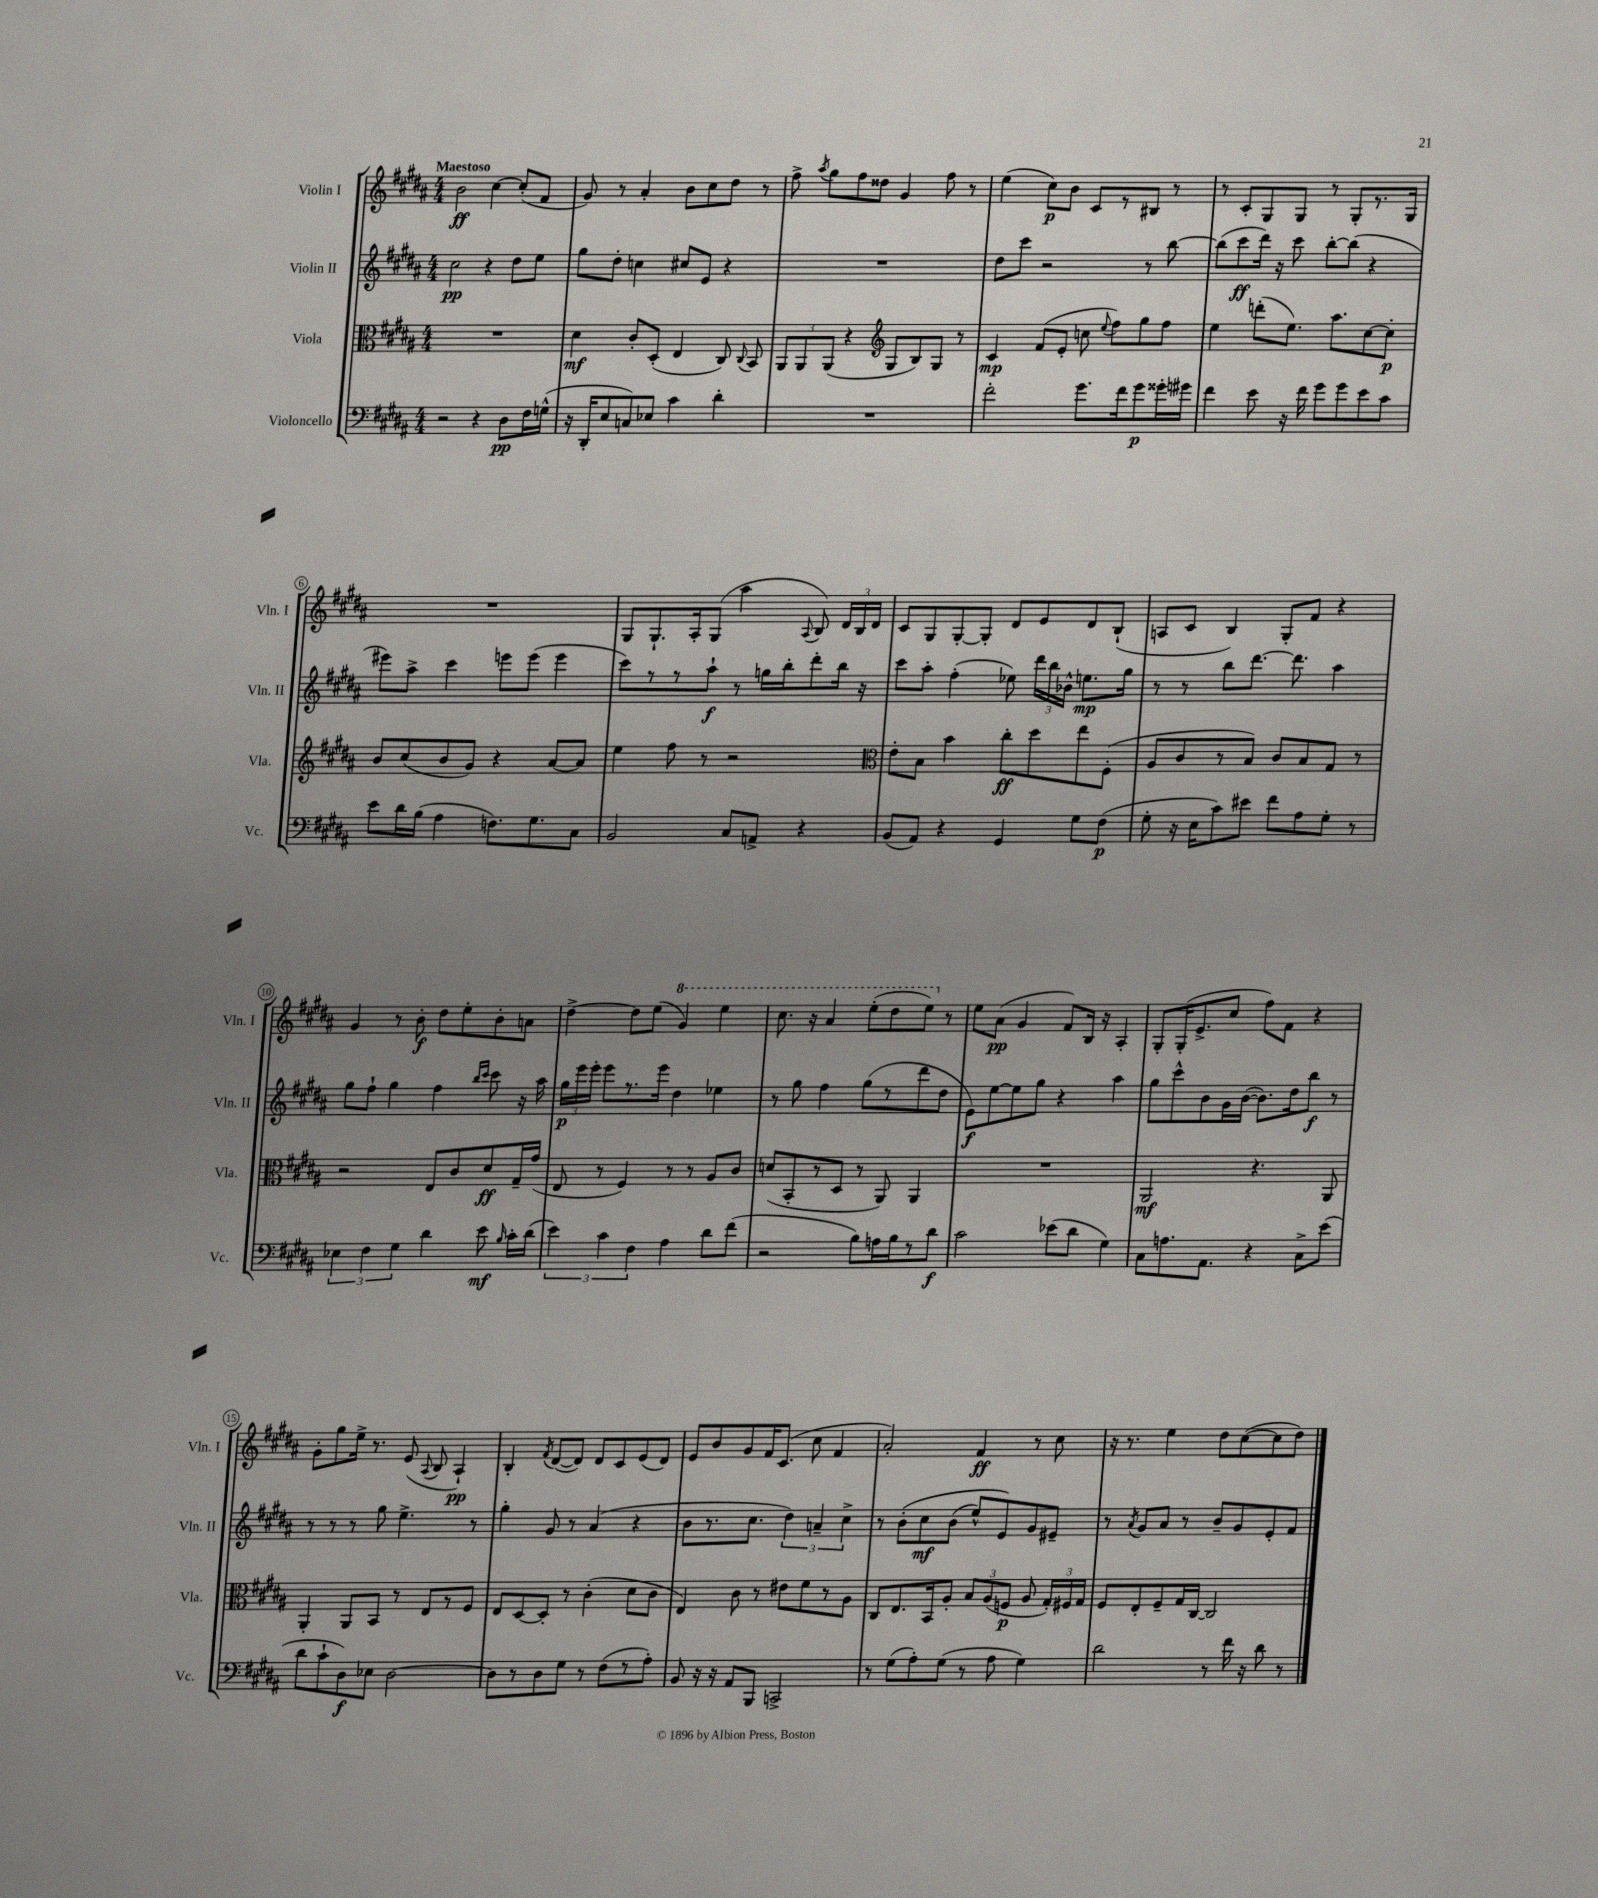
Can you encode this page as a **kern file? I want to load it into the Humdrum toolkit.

**kern	**dynam	**kern	**dynam	**kern	**dynam	**kern	**dynam
*part4	*part4	*part3	*part3	*part2	*part2	*part1	*part1
*staff4	*staff4	*staff3	*staff3	*staff2	*staff2	*staff1	*staff1
*I"Violoncello	*	*I"Viola	*	*I"Violin II	*	*I"Violin I	*
*I'Vc.	*	*I'Vla.	*	*I'Vln. II	*	*I'Vln. I	*
*clefF4	*	*clefC3	*	*clefG2	*	*clefG2	*
*k[f#c#g#d#a#]	*	*k[f#c#g#d#a#]	*	*k[f#c#g#d#a#]	*	*k[f#c#g#d#a#]	*
*M4/4	*	*M4/4	*	*M4/4	*	*M4/4	*
=1	=1	=1	=1	=1	=1	=1	=1
!	!	!	!	!	!	!LO:TX:a:B:t=Maestoso	!
2r	.	1r	.	2cc#\	pp	2b\	ff
4r	.	.	.	4r	.	[4cc#\	.
8D#\L	pp	.	.	8dd#\L	.	(8cc#'/L]	.
16F#\L	.	.	.	8ee\J	.	8f#/J	.
(16Gn^^\JJ	.	.	.	.	.	.	.
=2	=2	=2	=2	=2	=2	=2	=2
16r	.	4d#\	mf	8gg#\L	.	8g#/)	.
16DD#'/KL	.	.	.	.	.	.	.
8E/	.	.	.	8dd#'\J	.	8r	.
8Cn/)	.	8c#'/L	.	4ccn\	.	4a#'/	.
8E-X/J	.	(8D#'/J	.	.	.	.	.
4c#\	.	4E/	.	8cc#X/L	.	8b\L	.
.	.	.	.	8e/J	.	8cc#\	.
4d#'\	.	8C#/)	.	4r	.	8dd#\J	.
.	.	8qqC#/	.	.	.	.	.
.	.	8BB/	.	.	.	8r	.
=3	=3	=3	=3	=3	=3	=3	=3
1r	.	12AA#/L	.	1r	.	8ff#^\	.
.	.	12AA#/	.	.	.	.	.
.	.	.	.	.	.	8qaa#/	.
.	.	.	.	.	.	8gg#\L	.
.	.	(12AA#/J	.	.	.	.	.
.	.	4r	.	.	.	8ff#\	.
.	.	.	.	.	.	8dd##X\J	.
*	*	*clefG2	*	*	*	*	*
.	.	8G#/L	.	.	.	4g#/	.
.	.	8B/)	.	.	.	.	.
.	.	8G#/J	.	.	.	8ff#\	.
.	.	8r	.	.	.	8r	.
=4	=4	=4	=4	=4	=4	=4	=4
2f#'\	.	4c#/	mp	8dd#\L	.	(4ee\	.
.	.	.	.	8ccc#\J	.	.	.
.	.	(8f#/L	.	2r	.	8cc#\L)	p
.	.	8e'/J	.	.	.	8b\J	.
8.g#\L	.	8ccn\	.	.	.	8c#/L	.
.	.	8qqee/	.	.	.	.	.
.	.	8ff#\L)	.	.	.	8r	.
16f#\k	.	.	.	.	.	.	.
8g#\	p	8gg#\	.	8r	.	8B#X/J	.
16g##X'\L	.	8ff#\J	.	[8bb\	.	8r	.
16g#X\JJ	.	.	.	.	.	.	.
=5	=5	=5	=5	=5	=5	=5	=5
4f#\	.	4ee\	.	(8bb\L]	.	8r	.
.	.	.	.	8ccc#\	ff	8c#'/L	.
8e\	.	(8dddn'\L	.	16ddd#\Jk)	.	8G#/	.
.	.	.	.	16r	.	.	.
16r	.	8.ee\J)	.	8ccc#\	.	8G#/J	.
16f#\	.	.	.	.	.	.	.
8g#\L	.	.	.	[8bb'\L	.	8r	.
.	.	8.aa#\L	.	.	.	.	.
8g#\	.	.	.	(8bb\J]	.	8G#'/L	.
8e\	.	[8cc#\	.	4r	.	8.r	.
8c#\J	.	8cc#'\J]	p	.	.	.	.
.	.	.	.	.	.	16G#/Jk	.
!!LO:LB:g=z
=6	=6	=6	=6	=6	=6	=6	=6
8e\L	.	8b/L	.	8eee#X\L)	.	1r	.
16d#\L	.	(8cc#/	.	8aa#^\J	.	.	.
(16B\JJ	.	.	.	.	.	.	.
4A#\	.	8b/	.	4ccc#\	.	.	.
.	.	8g#/J)	.	.	.	.	.
8.Fn\L)	.	4r	.	8eeen\L	.	.	.
.	.	.	.	(8eee\J	.	.	.
8.G#\	.	.	.	.	.	.	.
.	.	[8a#/L	.	4eee\	.	.	.
8C#\J	.	8a#/J]	.	.	.	.	.
=7	=7	=7	=7	=7	=7	=7	=7
2BB/	.	4ee\	.	8ccc#\L)	.	8G#/L	.
.	.	.	.	8r	.	8.G#`/	.
.	.	8ff#\	.	8r	.	.	.
.	.	.	.	.	.	16A#'/k	.
.	.	8r	.	8aa#`\J	f	(8G#/J	.
8C#/L	.	2r	.	8r	.	4aa#\	.
8AAn^/J	.	.	.	16ggn\LL	.	.	.
.	.	.	.	16bb'\J	.	.	.
.	.	.	.	.	.	8qqA#/	.
4r	.	.	.	8ddd#'\	.	8B/)	.
.	.	.	.	16bb\Jk	.	24d#/LL	.
.	.	.	.	.	.	24B/	.
.	.	.	.	16r	.	.	.
.	.	.	.	.	.	24d#/JJ	.
=8	=8	=8	=8	=8	=8	=8	=8
*	*	*clefC3	*	*	*	*	*
(8BB/L	.	8e'\L	.	8ccc#\L	.	8c#/L	.
8AA#/J)	.	8B\J	.	8aa#'\J	.	8G#/	.
4r	.	4b\	.	(4ff#'\	.	[8G#'/	.
.	.	.	.	.	.	8G#'/J]	.
4GG#/	.	8cc#'\L	ff	8ee-X\)	.	8d#/L	.
.	.	8dd#\	.	24ddd#\LL	.	8e/	.
.	.	.	.	24bb\	.	.	.
.	.	.	.	24b-X^^\JJ	.	.	.
8G#\L	.	8ee\	.	8.een\L	mp	8d#/	.
(8F#\J	p	(8F#'\J	.	.	.	(8B`/J	.
.	.	.	.	16gg#\Jk	.	.	.
=9	=9	=9	=9	=9	=9	=9	=9
8G#'\	.	8A#/L	.	8r	.	8An/L	.
16r	.	8c#/	.	8r	.	8c#/J	.
16E\KL	.	.	.	.	.	.	.
8c#\)	.	8r	.	8bb\L	.	4B/)	.
8e#X\J	.	8B/J)	.	[8.ddd#\J	.	.	.
8f#\L	.	8c#/L	.	.	.	8G#'/L	.
.	.	.	.	8.ddd#\]	.	.	.
8A#\	.	8B/	.	.	.	8f#/J	.
8G#'\J	.	8G#/J	.	4aa#\	.	4r	.
8r	.	8r	.	.	.	.	.
!!LO:LB:g=z
=10	=10	=10	=10	=10	=10	=10	=10
6E-X\	.	2r	.	8gg#\L	.	4g#/	.
.	.	.	.	8ff#`\J	.	.	.
6F#\	.	.	.	.	.	.	.
.	.	.	.	4gg#\	.	8r	.
6G#\	.	.	.	.	.	.	.
.	.	.	.	.	.	8b'\	f
4d#\	.	8E/L	.	4ff#\	.	8dd#\L	.
.	.	8c#/	.	.	.	8ee'\	.
.	.	.	.	16qqbb/LL	.	.	.
.	.	.	.	16qqccc#/JJ	.	.	.
8e\	mf	8d#/	ff	8ccc#\	.	8b'\	.
16qqB/	.	.	.	.	.	.	.
16c#'\LL	.	16G#~/L	.	16r	.	8an\J	.
(16d#\JJ	.	(16g#/JJ	.	16aa#\	.	.	.
=11	=11	=11	=11	=11	=11	=11	=11
6e\)	.	8E/	.	24gg#\LL	p	[4dd#^\	.
.	.	.	.	24eee\	.	.	.
.	.	.	.	24eee'\JJ	.	.	.
.	.	8r	.	8eee\L	.	.	.
6c#\	.	.	.	.	.	.	.
.	.	4F#/)	.	8.r	.	8dd#\L]	.
6F#\	.	.	.	.	.	.	.
.	.	.	.	.	.	(8ee\J	.
.	.	.	.	16eee\Jk	.	.	.
*	*	*	*	*	*	*8va	*
4A#\	.	8r	.	4dd#\	.	4gg#/)	.
.	.	8r	.	.	.	.	.
8d#\L	.	8A#/L	.	4ee-X\	.	4eee\	.
(8f#\J	.	8c#/J	.	.	.	.	.
=12	=12	=12	=12	=12	=12	=12	=12
2r	.	(8dn/L	.	8r	.	8.ccc#\	.
.	.	8BB'/	.	8gg#\	.	.	.
.	.	.	.	.	.	16r	.
.	.	8r	.	4ff#\	.	4aa#/	.
.	.	8D#/J	.	.	.	.	.
8B\L)	.	8r	.	(8gg#\L	.	(8eee'\L	.
16An\L	.	8AA#/)	.	8r	.	8ddd#\	.
16B\J	.	.	.	.	.	.	.
8r	.	4AA#/	.	8ddd#\	.	8eee\J)	.
*	*	*	*	*	*	*X8va	*
8d#\J	f	.	.	8dd#\J	.	8r	.
=13	=13	=13	=13	=13	=13	=13	=13
2c#\	.	1r	.	8e\L)	f	8ee\L	.
.	.	.	.	[8ee\	.	(8a#\J	pp
.	.	.	.	8ee\]	.	4g#/	.
.	.	.	.	8gg#\J	.	.	.
(8e-X\L	.	.	.	4r	.	8f#/L)	.
8d#\J	.	.	.	.	.	16B/Jk	.
.	.	.	.	.	.	16r	.
4G#\)	.	.	.	4aa#\	.	4A#'/	.
=14	=14	=14	=14	=14	=14	=14	=14
8C#\L	.	2AA#/	mf	8gg#\L	.	8G#'/L	.
8.An\	.	.	.	8ccc#^^\	.	(16G#'/K	.
.	.	.	.	.	.	8.e^/	.
.	.	.	.	8b\	.	.	.
8.AA#\J	.	.	.	.	.	.	.
.	.	.	.	16g#\L	.	8cc#/J	.
.	.	.	.	([16b\JJ	.	.	.
4r	.	4.r	.	8.b\L])	.	8ff#\L)	.
.	.	.	.	.	.	8f#\J	.
.	.	.	.	16dd#\k	.	.	.
8C#^\L	.	.	.	8bb\J	f	4r	.
(8e\J	.	8AA#/	.	8r	.	.	.
!!LO:LB:g=z
=15	=15	=15	=15	=15	=15	=15	=15
8d#\L	.	4AA#'/	.	8r	.	8g#'\L	.
8c#`\	.	.	.	8r	.	8gg#\	.
8D#\)	f	8AA#/L	.	8r	.	16ee^\Jk	.
.	.	.	.	.	.	8.r	.
8E-X\J	.	8BB/J	.	8gg#\	.	.	.
[2D#\	.	8r	.	4.ee^\	.	(8e/	.
.	.	.	.	.	.	8qqA#/	.
.	.	8E/L	.	.	.	8B/	.
.	.	8r	.	.	.	4A#`/)	pp
.	.	8F#/J	.	8r	.	.	.
=16	=16	=16	=16	=16	=16	=16	=16
8D#\L]	.	8E/L	.	4gg#'\	.	4B'/	.
8r	.	[8D#/	.	.	.	.	.
.	.	.	.	.	.	8qf#/	.
8D#\	.	8D#'/J]	.	8g#/	.	([8d#/L	.
8G#\J	.	8r	.	8r	.	8d#/J])	.
8r	.	(4c#'\	.	(4a#/	.	8d#/L	.
(8F#\L	.	.	.	.	.	8c#/	.
8r	.	8d#\L	.	4r	.	(8e/	.
8A#'\J)	.	8c#\J	.	.	.	8d#/J)	.
=17	=17	=17	=17	=17	=17	=17	=17
8BB/	.	4E/)	.	8b\L	.	8e/L	.
16r	.	.	.	8.r	.	8b/	.
16r	.	.	.	.	.	.	.
8AA#/L	.	8c#\	.	.	.	8g#/	.
.	.	.	.	8.cc#\J	.	.	.
8BBB/J	.	8r	.	.	.	16f#/K	.
.	.	.	.	.	.	(8.c#/J	.
2CCn^/	.	8e#X\L	.	6dd#\)	.	.	.
.	.	8f#\	.	.	.	8cc#\	.
.	.	.	.	6an~/	.	.	.
.	.	8r	.	.	.	4f#/	.
.	.	.	.	6cc#^\	.	.	.
.	.	8A#\J	.	.	.	.	.
=18	=18	=18	=18	=18	=18	=18	=18
8r	.	8C#/L	.	8r	.	2a#'/)	.
(8G#\L	.	8.E/	.	(8b'\L	.	.	.
8A#'\)	.	.	.	8cc#\	mf	.	.
.	.	16BB/k	.	.	.	.	.
(8G#\J	.	8A#'/J	.	(8b\J	.	.	.
8r	.	12B/L	.	8ee^^/L)	.	4f#/	ff
.	.	(12A#/	.	.	.	.	.
8A#\	.	.	.	8e/)	.	.	.
.	.	12Fn/J	p	.	.	.	.
4G#\)	.	8A#/	.	8g#/	.	8r	.
.	.	24G#'/LL)	.	8e#X~/J	.	8cc#\	.
.	.	24F#X/	.	.	.	.	.
.	.	24G#/JJ	.	.	.	.	.
=19	=19	=19	=19	=19	=19	=19	=19
2d#\	.	8F#/L	.	8r	.	16r	.
.	.	.	.	.	.	8.r	.
.	.	.	.	8qa#/	.	.	.
.	.	8E'/	.	8g#/L	.	.	.
.	.	8F#~/	.	8a#/J	.	4ee\	.
.	.	16G#/L	.	8r	.	.	.
.	.	[16C#/JJ	.	.	.	.	.
8r	.	2C#/]	.	8b~/L	.	8dd#\L	.
16f#\	.	.	.	8g#/	.	([8cc#\	.
16r	.	.	.	.	.	.	.
8d#\	.	.	.	8e'/	.	8cc#\]	.
8r	.	.	.	8f#/J	.	8dd#\J)	.
==	==	==	==	==	==	==	==
*-	*-	*-	*-	*-	*-	*-	*-
